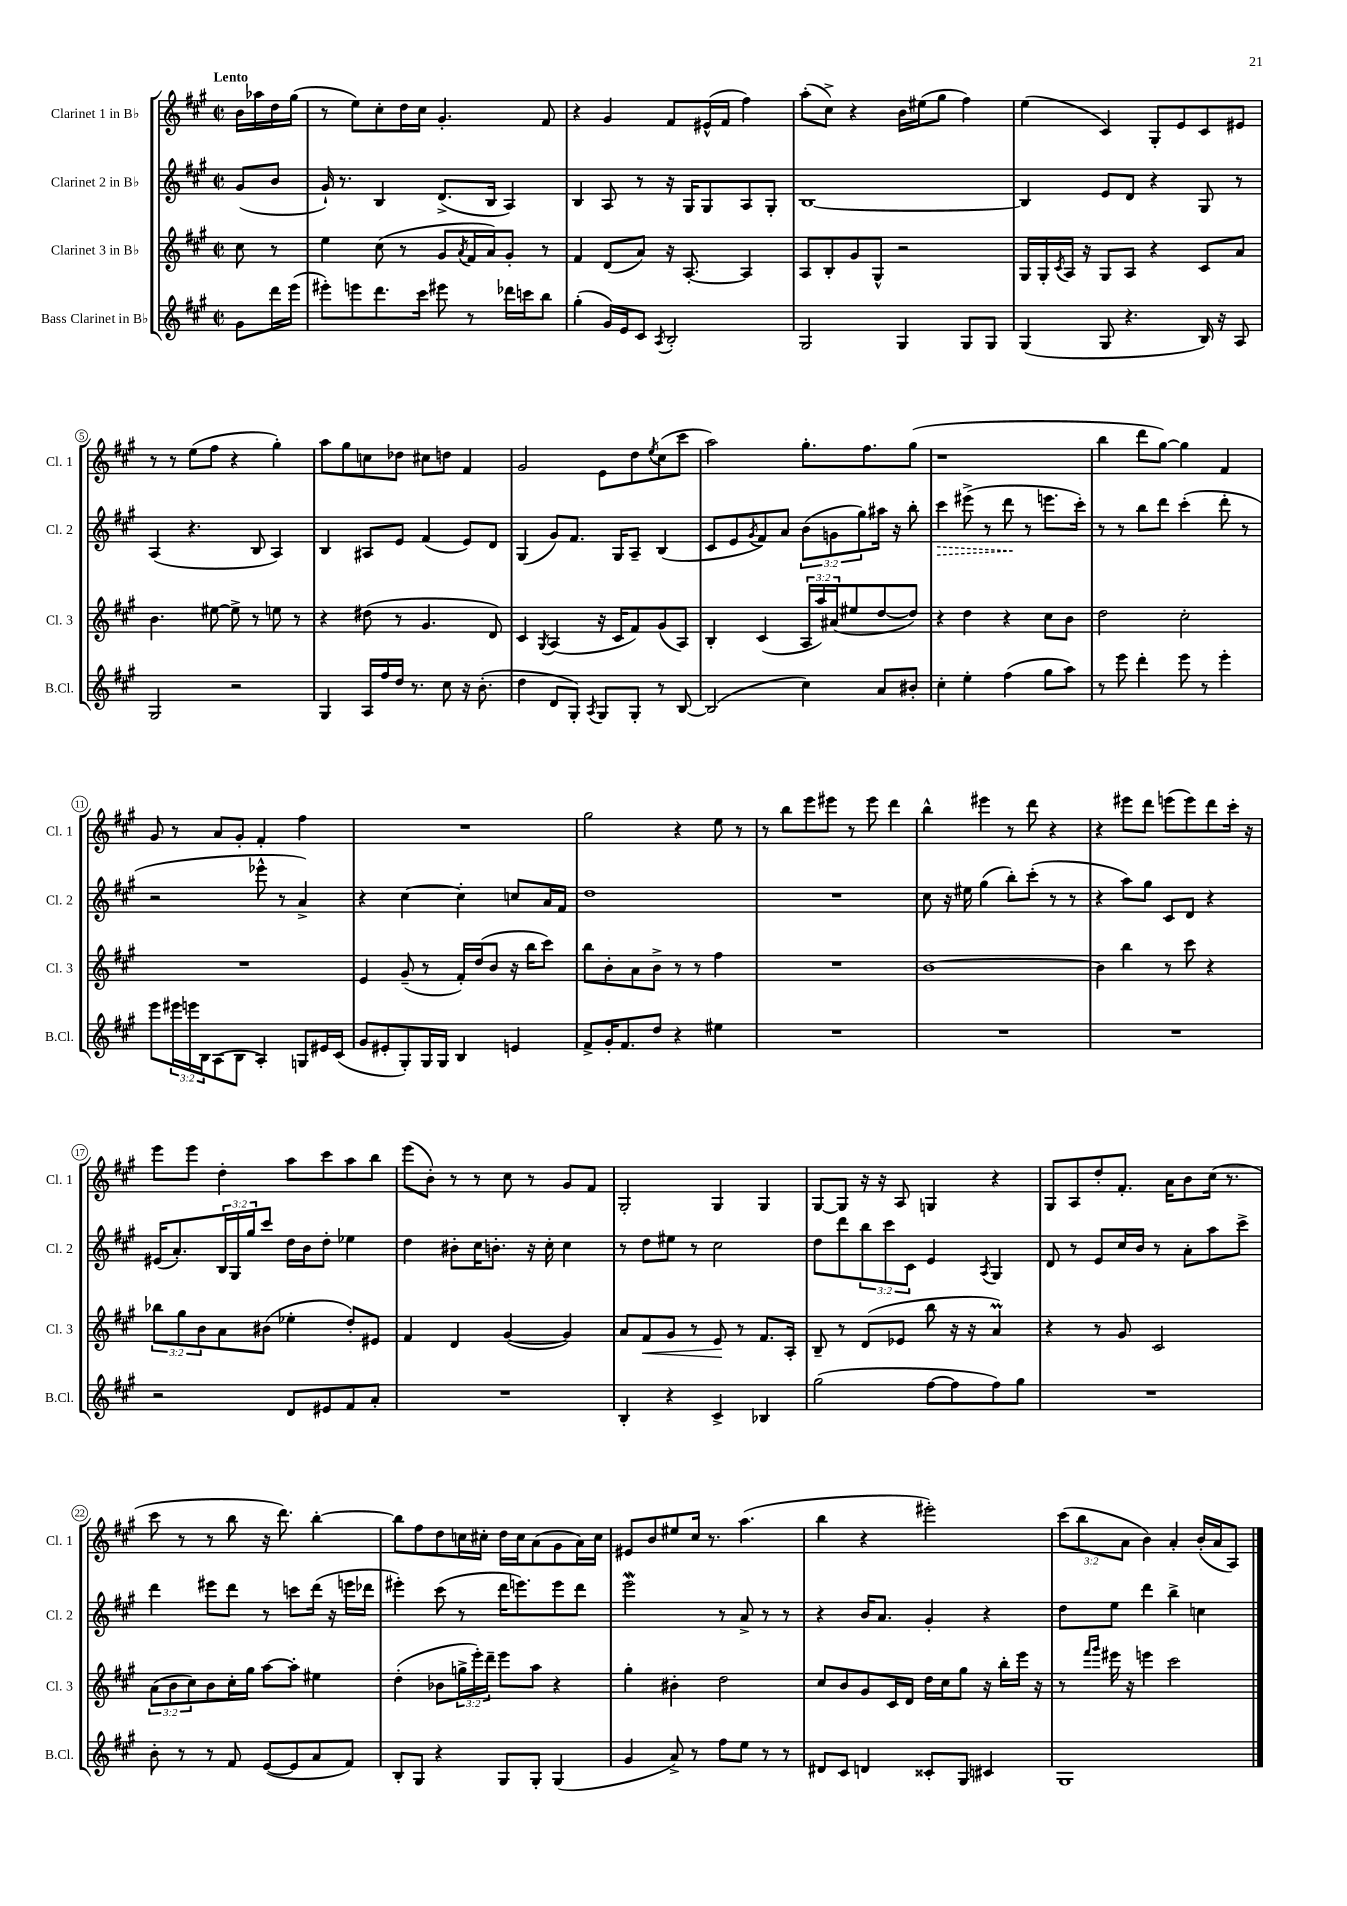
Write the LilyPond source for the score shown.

<<
\new StaffGroup <<
\new Staff = "s0" \with { instrumentName = "Clarinet 1 in Bb" shortInstrumentName = "Cl. 1" } {
    \clef treble \key a \major \defaultTimeSignature \time 2/2 \override Staff.TupletNumber.text = #tuplet-number::calc-fraction-text \partial 4 \tempo "Lento"
    b'16 aes''16 d''16 gis''16( |
    r8 e''8) cis''8-. d''16 cis''16 gis'4.-. fis'8 |
    r4 gis'4 fis'8 eis'16-^( fis'16 fis''4) |
    a''8-.( cis''8->) r4 b'16 eis''16( gis''8 fis''4) |
    e''4( cis'4) gis8-. e'8 cis'8 eis'8 |
    r8 r8 e''8( fis''8 r4 gis''4-.) |
    a''8 gis''8 c''8 des''8 cis''8 d''8 fis'4 |
    gis'2 e'8 d''8 \acciaccatura { e''8 } cis''8( cis'''8 |
    a''2) gis''8.-. fis''8. gis''8( |
    r1 |
    b''4 d'''8 gis''8~) gis''4 fis'4 |
    gis'8 r8 a'8 gis'8-. fis'4-. fis''4 |
    R1 |
    gis''2 r4 e''8 r8 |
    r8 b''8 e'''8 eis'''8 r8 eis'''8 d'''4 |
    b''4-^ eis'''4 r8 d'''8 r4 |
    r4 eis'''8 d'''8 e'''8( e'''8) d'''8 cis'''16-. r16 |
    e'''8 e'''8 d''4-. a''8 cis'''8 a''8 b''8 |
    e'''8( b'8-.) r8 r8 cis''8 r8 gis'8 fis'8 |
    gis2-. gis4 gis4 |
    gis8~ gis8 r16 r16 a8 g4 r4 |
    gis8 a8 d''8-. fis'8.-. a'16 b'8 cis''16( r8. |
    cis'''8 r8 r8 b''8 r16 d'''8.) b''4~-. |
    b''8 fis''8 d''8 c''16 cis''16-. d''16 cis''16 a'8( gis'8 a'16) cis''16 |
    eis'8 b'8 eis''8 cis''16 r8. a''4.( |
    b''4 r4 eis'''2-.) |
    \tuplet 3/2 { cis'''8( b''8 a'8 } b'4) a'4-. b'16-.( a'16 a8) \bar "|." |
}
\new Staff = "s1" \with { instrumentName = "Clarinet 2 in Bb" shortInstrumentName = "Cl. 2" } {
    \clef treble \key a \major \defaultTimeSignature \time 2/2 \override Staff.TupletNumber.text = #tuplet-number::calc-fraction-text \partial 4
    gis'8( b'8 |
    gis'16-!) r8. b4 d'8.->( b16 a4) |
    b4 a8 r8 r16 gis16 gis8 a8 gis8-. |
    b1~ |
    b4 e'8 d'8 r4 gis8 r8 |
    a4( r4. b8 a4) |
    b4 ais8 e'8 fis'4( e'8) d'8 |
    gis4( gis'8) fis'8. gis16 a8-- b4( |
    cis'8 e'8 \acciaccatura { gis'8 } fis'8) a'8 \tuplet 3/2 { b'8( g'8 gis''8) } ais''16 r16 b''8-. |
    \once \override Hairpin.style = #'dashed-line cis'''4\> eis'''8->( r8 d'''8\! r8 e'''8. cis'''16-.) |
    r8 r8 b''8 d'''8 cis'''4-.( d'''8-. r8 |
    r2 ees'''8-^ r8 a'4->) |
    r4 cis''4~ cis''4-. c''8 a'16 fis'16 |
    d''1 |
    R1 |
    cis''8 r16 eis''16 gis''4( b''8-.) cis'''8-.( r8 r8 |
    r4 a''8) gis''8 cis'8 d'8 r4 |
    eis'16( a'8.-.) \tuplet 3/2 { b16 gis16 gis''16 } cis'''8 d''16 b'16 d''8-. ees''4 |
    d''4 bis'8-. cis''16 b'8.-. r16 cis''16-. cis''4 |
    r8 d''8 eis''8 r8 cis''2 |
    d''8 d'''8 \tuplet 3/2 { b''8 cis'''8 cis'8 } e'4 \acciaccatura { a8 } gis4 |
    d'8 r8 e'8 cis''16 b'16 r8 a'8-. a''8 cis'''8-> |
    d'''4 eis'''8 d'''8 r8 c'''8 d'''16( r16 e'''16 des'''16 |
    eis'''4-.) cis'''8( r8 d'''16 e'''8.) e'''8 d'''8 |
    e'''2\mordent r8 a'8-> r8 r8 |
    r4 b'16 a'8. gis'4-. r4 |
    d''8 e''8 d'''4 b''4-> c''4 \bar "|." |
}
\new Staff = "s2" \with { instrumentName = "Clarinet 3 in Bb" shortInstrumentName = "Cl. 3" } {
    \clef treble \key a \major \defaultTimeSignature \time 2/2 \override Staff.TupletNumber.text = #tuplet-number::calc-fraction-text \partial 4
    cis''8 r8 |
    e''4 cis''8( r8 gis'8 \acciaccatura { a'8 } fis'16 a'16) gis'8-. r8 |
    fis'4 d'8( a'8) r16 a8.~-. a4 |
    a8 b8-. gis'8 gis8-^ r2 |
    gis16 gis16-. \acciaccatura { cis'8 } a16 r16 gis8 a8 r4 cis'8 a'8 |
    b'4. eis''8~ eis''8-> r8 e''8 r8 |
    r4 dis''8( r8 gis'4. d'8) |
    cis'4 \acciaccatura { gis8 } a4( r16 cis'16 fis'8) gis'8( a8) |
    b4-. cis'4( \tuplet 3/2 { a16 a''16) ais'16( } eis''8 d''8~ d''8) |
    r4 d''4 r4 cis''8 b'8 |
    d''2 cis''2-. |
    R1 |
    e'4 gis'8--( r8 fis'16-.) d''16( b'8 r16 b''16 cis'''8) |
    b''8 b'8-. a'8 b'8-> r8 r8 fis''4 |
    R1 |
    b'1~ |
    b'4 b''4 r8 cis'''8 r4 |
    \tuplet 3/2 { bes''8 gis''8 b'8 } a'8 bis'8( ees''4-. d''8-.) eis'8 |
    fis'4 d'4 gis'4~( gis'4) |
    a'8 fis'8\< gis'8 r8 e'8\! r8 fis'8. a16-. |
    b8-- r8 d'8( ees'8 b''8 r16 r16 a'4\prall) |
    r4 r8 gis'8 cis'2 |
    \tuplet 3/2 { a'8( b'8 cis''8) } b'8 cis''16-. gis''16 a''8~ a''8-. eis''4 |
    d''4-.( bes'8 \tuplet 3/2 { g''16-> e'''16-.) d'''16-- } e'''8 a''8 r4 |
    gis''4-. bis'4-. d''2 |
    cis''8 b'8 gis'8 cis'16 d'16 d''16 cis''16 gis''8 r16 b''16-. e'''16 r16 |
    r8 \grace { fis'''16 gis'''16 } eis'''16 r16 e'''4 cis'''2 \bar "|." |
}
\new Staff = "s3" \with { instrumentName = "Bass Clarinet in Bb" shortInstrumentName = "B.Cl." } {
    \clef treble \key a \major \defaultTimeSignature \time 2/2 \override Staff.TupletNumber.text = #tuplet-number::calc-fraction-text \partial 4
    gis'8 d'''16 e'''16( |
    eis'''8-.) e'''8 d'''8. cis'''16 eis'''8 r8 des'''16 c'''16 b''8 |
    gis''4-.( gis'16) e'16 cis'8 \acciaccatura { a8 } b2-. |
    gis2 gis4 gis8 gis8 |
    gis4( gis8 r4. b16) r16 a8 |
    gis2 r2 |
    gis4 a16 fis''16 d''16 r8. cis''8 r16 b'8.-.( |
    d''4 d'8 gis8-.) \acciaccatura { a8 } gis8 gis8-. r8 b8~ |
    b2( cis''4) a'8 bis'8-. |
    cis''4-. e''4-. fis''4( gis''8 a''8) |
    r8 e'''8 d'''4-. e'''8 r8 e'''4-. |
    e'''8 \tuplet 3/2 { eis'''16 e'''16 b16 } a8( b8 a4-.) g8 eis'16 cis'16( |
    gis'8 eis'8-. gis8-.) gis16 gis16 b4 e'4 |
    fis'8-> gis'16-. fis'8. d''8 r4 eis''4 |
    R1 |
    R1 |
    R1 |
    r2 d'8 eis'8 fis'8 a'8-. |
    R1 |
    b4-. r4 cis'4-> bes4 |
    gis''2( fis''8~ fis''8 fis''8) gis''8 |
    R1 |
    b'8-. r8 r8 fis'8 e'8~( e'8 a'8 fis'8) |
    b8-. gis8 r4 gis8 gis8-. gis4( |
    gis'4 a'8->) r8 fis''8 e''8 r8 r8 |
    dis'8 cis'8 d'4 cisis'8-. gis8 cis'4 |
    gis1 \bar "|." |
}
>>
>>
\layout { \context { \Score \override BarNumber.stencil = #(make-stencil-circler 0.1 0.3 ly:text-interface::print) } }
